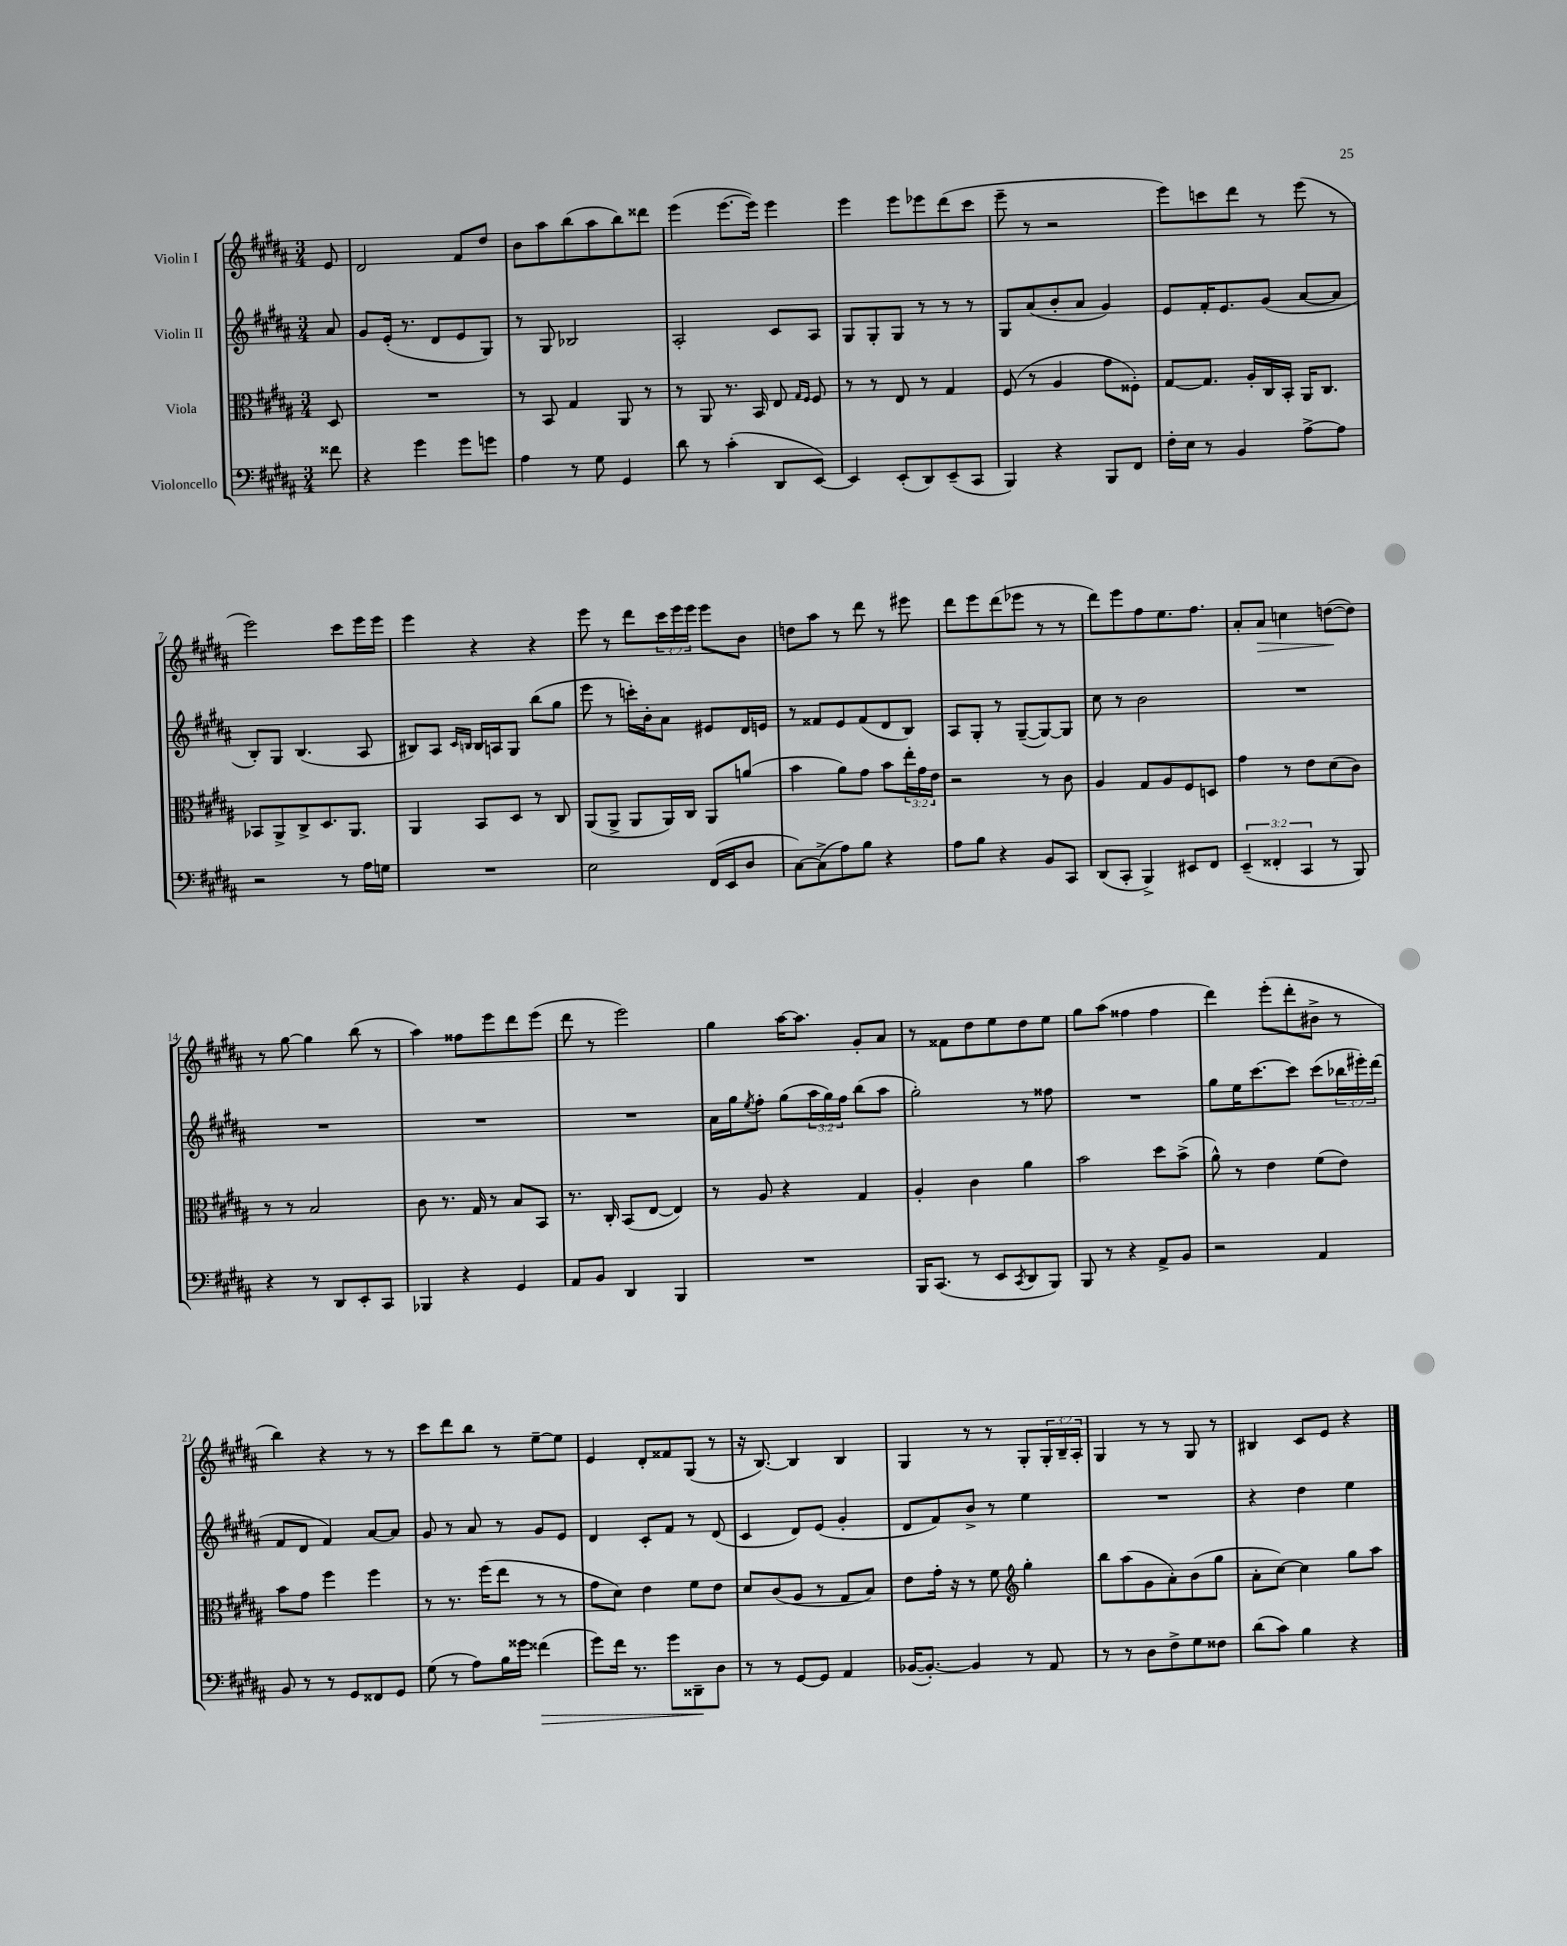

**kern	**kern	**kern	**kern
*staff4	*staff3	*staff2	*staff1
*clefF4	*clefC3	*clefG2	*clefG2
*k[f#c#g#d#a#]	*k[f#c#g#d#a#]	*k[f#c#g#d#a#]	*k[f#c#g#d#a#]
*M3/4	*M3/4	*M3/4	*M3/4
8f##\	8D#/	8a#/	8e/
=	=	=	=
4r	2.r	8g#/L	2d#/
.	.	(16e'/Jk	.
.	.	8.r	.
4g#\	.	.	.
.	.	8d#/L	.
8g#\L	.	8e/	8f#/L
8g\J	.	8G#/J)	8dd#/J
=	=	=	=
4A#\	8r	8r	8b\L
.	8BB/	8G#/	8aa#\
8r	4G#/	2B-/	(8bb\
8G#\	.	.	8aa#\
4GG#/	8AA#/	.	8bb\)
.	8r	.	8ddd##\J
=	=	=	=
8d#\	8r	2A#'/	(4eee\
8r	8AA#/	.	.
(4c#'\	8.r	.	[8.eee\L
.	16BB/	.	16eee\]Jk)
8DD#/L	8E/	8c#/L	4eee\
.	16qqG#/LL	.	.
.	16qqF#/JJ	.	.
[8EE/J)	8F#/	8A#/J	.
=	=	=	=
4EE/]	8r	8G#/L	4eee\
.	8r	8G#'/	.
(8EE'/L	8E/	8G#/J	8eee\L
8DD#/)	8r	8r	8eee-\
(8EE~/	4G#/	8r	(8ddd#\
8CC#/J	.	8r	8ccc#\J
=	=	=	=
4BBB/)	(8F#/	8G#/L	8eee~\
.	8r	(8a#/	8r
4r	4A#/	8b'/	2r
.	.	8a#/J	.
8BBB/L	8g#\L	4g#/)	.
8FF#/J	8F##'\J)	.	.
=	=	=	=
16F#'\LL	[8G#/L	8e/L	8eee\L)
16E\JJ	.	.	.
8r	8.G#/]J	16f#'/K	8ccc\
.	.	8.e/	.
4BB/	.	.	8ddd#\J
.	16A#'/LL	.	.
.	16C#/	(8g#/J	8r
.	16BB'/JJ	.	.
[8A#^\L	16AA#/LK	[8a#/L	(8eee\
.	8.C#/J	.	.
8A#\]J	.	8a#/]J	8r
=	=	=	=
2r	8BB-/L	8B'/L)	2eee\)
.	8AA#^/	8G#/J	.
.	8C#^/	(4.B/	.
.	8.D#/	.	.
8r	.	.	8ccc#\L
.	8.AA#/J	.	.
16A#\LL	.	8A#/	16eee\L
16G\JJ	.	.	16eee\JJ
=	=	=	=
2.r	4AA#/	8B#/L)	4eee\
.	.	8A#/J	.
.	.	16qqc#/LL	.
.	.	16qqB/JJ	.
.	8BB/L	16B/LL	4r
.	.	16A/J	.
.	8D#/J	8G#/J	.
.	8r	(8bb\L	4r
.	8C#/	8gg#\J	.
=	=	=	=
2E\	(8AA#/L	8eee\	8eee\
.	8AA#^/J	8r	8r
.	8AA#/L	16ccc'\LL)	8ddd#\L
.	.	16b'\J	.
.	16AA#/L)	8a#\J	24ccc#\L
.	.	.	24eee\
.	16C#/JJ	.	.
.	.	.	24eee\JJ
(16FF#/LL	8AA#/L	8e#/L	8eee\L
16EE/J	.	.	.
8D#/J	(8a/J	16d#/L	8b\J
.	.	16e/JJ	.
=	=	=	=
[8C#\L)	4b\	8r	8dd\L
(8C#^\]	.	8f##/L	8aa#\J
8A#\)	8a#\L)	8e/	8r
8B\J	8g#\J	(8f##/	8ddd#\
4r	8b\L	8d#/	8r
.	24ee'\L	8B/J)	8eee#\
.	24g#\	.	.
.	24e\JJ	.	.
=	=	=	=
8A#\L	2r	8A#/L	8ddd#\L
8B\J	.	8G#'/J	8eee\
4r	.	8r	(8ddd#\
.	.	([8G#~/L	8eee-\J
8BB/L	8r	8G#/_)	8r
8CC#/J	8c#\	8G#/]J	8r
=	=	=	=
(8DD#/L	4A#/	8cc#\	8ddd#\L)
8CC#'/J	.	8r	8eee\
4BBB^/)	8G#/L	2b\	8ff#\
.	8A#/	.	8.ee\
8EE#/L	8F#/	.	.
.	.	.	8.ff#\J
8FF#/J	8D/J	.	.
=	=	=	=
(6EE~/	4g#\	2.r	8a#'/L
.	.	.	8a#/J
6FF##'/	.	.	.
.	8r	.	4cc\
6CC#/	.	.	.
.	8e\L	.	.
8r	(8d#\	.	([8dd\L
8BBB/)	8c#\J)	.	8dd\]J)
=	=	=	=
4r	8r	2.r	8r
.	8r	.	[8gg#\
8r	2B/	.	4gg#\]
8DD#/L	.	.	.
8EE'/	.	.	(8bb\
8CC#/J	.	.	8r
=	=	=	=
4BBB-/	8c#\	2.r	4aa#\)
.	8.r	.	.
4r	.	.	8ff##\L
.	16G#/	.	.
.	8r	.	8eee\
4GG#/	8B/L	.	8ddd#\
.	8BB/J	.	(8eee\J
=	=	=	=
8AA#/L	8.r	2.r	8ddd#\
8BB/J	.	.	8r
.	16C#'/	.	.
4DD#/	(8BB/L	.	2eee\)
.	[8E/J	.	.
4BBB/	4E/])	.	.
=	=	=	=
2.r	8r	16a#\LL	4gg#\
.	.	16gg#\J	.
.	.	8qee/	.
.	8A#/	8ff#'\J	.
.	4r	(8gg#\L	[16aa#\LK
.	.	.	8.aa#\]J
.	.	24aa#\L	.
.	.	24gg#\)	.
.	.	24ff#\JJ	.
.	4G#/	(8bb\L	8g#'/L
.	.	8aa#\J	8a#/J
=	=	=	=
16BBB/LK	4A#'/	2gg#'\)	8r
(8.CC#/J	.	.	.
.	.	.	8f##\L
8r	4c#\	.	8dd#\
8EE/L	.	.	8ee\
8qCC#/	.	.	.
8DD#/	4a#\	8r	8dd#\
8BBB/J)	.	8ff##\	8ee\J
=	=	=	=
8BBB/	2b\	2.r	8gg#\L
8r	.	.	(8aa#\J
4r	.	.	4ff##\
8AA#^/L	8dd#\L	.	4ff##\
8BB/J	(8b^\J	.	.
=	=	=	=
2r	8a#^^\)	8gg#\L	4ddd#\)
.	8r	16ee\K	.
.	.	[8.ccc#\	.
.	4e\	.	(8eee'\L
.	.	8ccc#\]J	8ddd#'\
4AA#/	(8f#\L	(8ccc#\L	8b#^\J
.	8e\J)	24bb-\L	8r
.	.	24eee#'\)	.
.	.	(24ddd#\JJ	.
=	=	=	=
8BB/	8b\L	8f#/L	4bb\)
8r	8g#\J	8d#/J	.
8r	4ff#\	4f#/)	4r
8GG#/L	.	.	.
8FF##/	4ff#\	[8a#/L	8r
8GG#/J	.	8a#/]J	8r
=	=	=	=
(8G#\	8r	8g#/	8ccc#\L
8r	8.r	8r	8ddd#\
8A#\L)	.	8a#/	8bb\J
.	(16ff#\LK	.	.
16B\L	8ee\J	8r	8r
16g##\JJ	.	.	.
(4f##\	8r	8g#/L	[8ee~\L
.	8r	8e/J	8ee\]J
=	=	=	=
8g#\L)	8g#\L	4d#/	4e/
16f#\Jk	8d#\J)	.	.
8.r	.	.	.
.	4e\	8c#'/L	8d#'/L
8g#\L	.	8f#/J	8f##/
8DD##~\	8f#\L	8r	(8G#/J
8D#\J	8e\J	(8d#/	8r
=	=	=	=
8r	8d#/L	4c#/	16r
.	.	.	[8.B/)
8r	(8c#/	.	.
[8GG#/L	8A#/J	8d#/L)	4B/]
8GG#/]J	8r	(8e/J	.
4AA#/	8G#/L	4g#'/	4B/
.	8B/J)	.	.
=	=	=	=
([16BB-/LK	8e\L	8d#/L	4G#/
8.BB-'/_J)	.	.	.
.	16g#'\Jk	8f#/)	.
.	16r	.	.
4BB-/]	8r	8b^/J	8r
.	8f#\	8r	8r
*	*clefG2	*	*
8r	4gg#'\	4ee\	8G#'/L
8AA#/	.	.	24G#'/L
.	.	.	24B~/
.	.	.	24A#'/JJ
=	=	=	=
8r	8bb\L	2.r	4G#/
8r	(8aa#\	.	.
8D#\L	8g#\	.	8r
8F#^\	8a#'\)	.	8r
8G#\	(8b\	.	8G#/
8F##\J	8gg#\J	.	8r
=	=	=	=
(8d#\L	8a#'\L	4r	4B#/
8c#\J)	[8cc#\J)	.	.
4B\	4cc#\]	4dd#\	8c#/L
.	.	.	8e/J
4r	8gg#\L	4ee\	4r
.	8aa#\J	.	.
==	==	==	==
*-	*-	*-	*-
